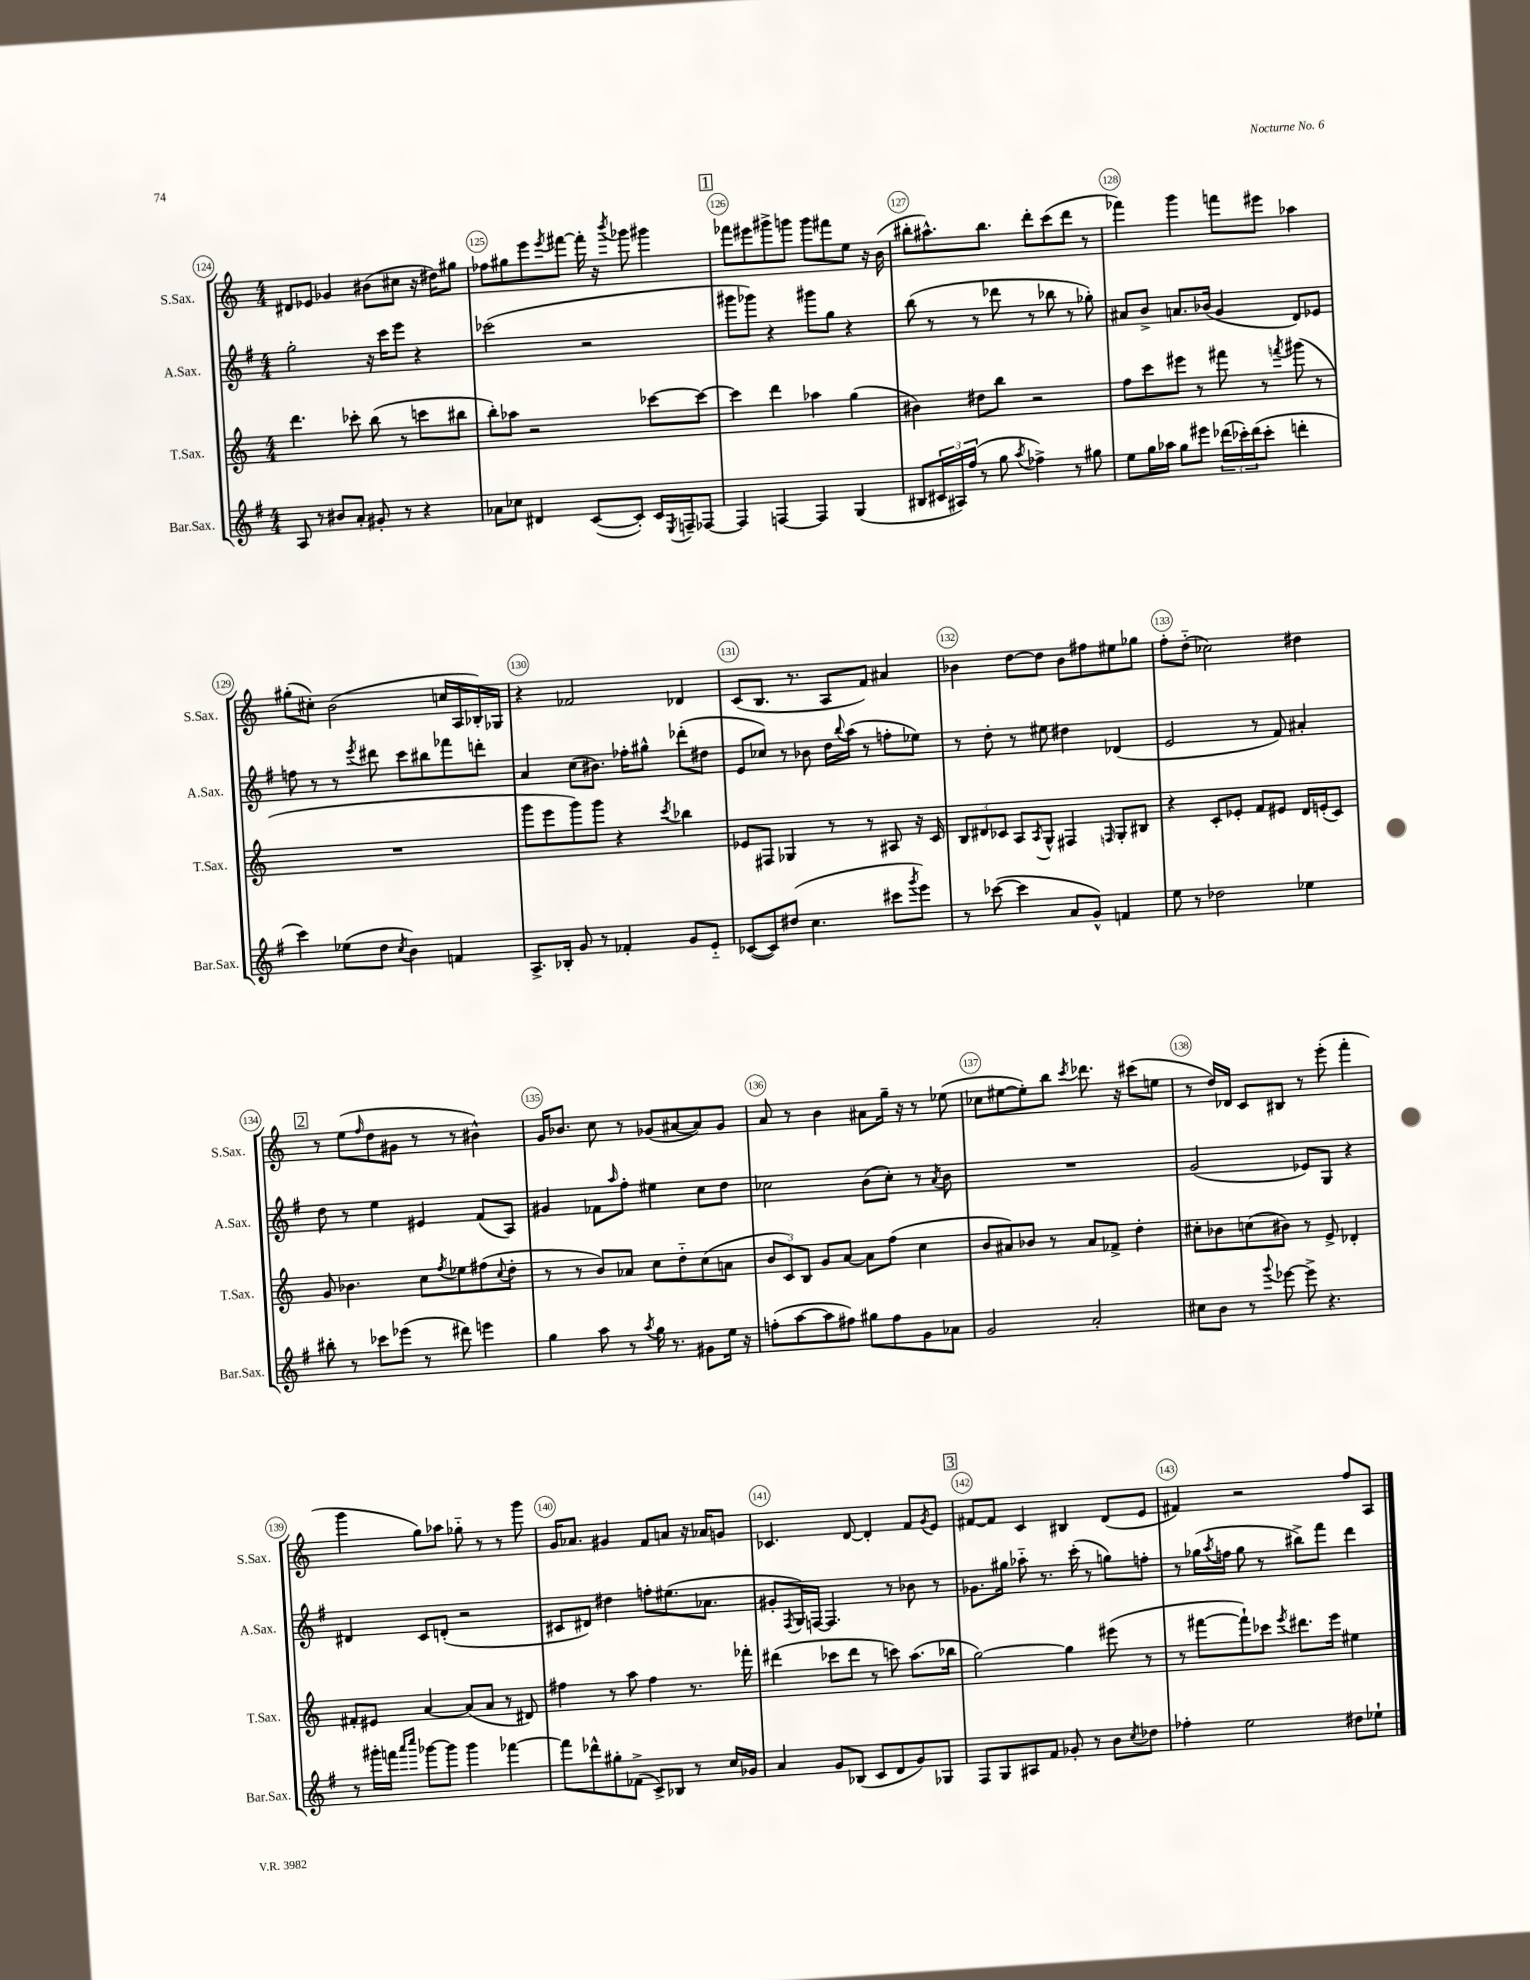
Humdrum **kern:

**kern	**kern	**kern	**kern
*staff4	*staff3	*staff2	*staff1
*clefG2	*clefG2	*clefG2	*clefG2
*k[f#]	*k[]	*k[f#]	*k[]
*M4/4	*M4/4	*M4/4	*M4/4
8A/	4.ddd\	2gg'\	8d#/L
8r	.	.	8e-/J
8b#/L	.	.	4g-/
8a'/J	8ccc-'\	.	.
8g#'/	(8bb\	16r	(8b#\L
.	.	16ccc\LK	.
8r	8r	8eee\J	8cc#\J
4r	8ccc\L	4r	16r
.	.	.	16dd#\LK)
.	8bb#\J	.	8gg#\J
=	=	=	=
8a-\L	8bb'\L)	(2ccc-\	8ff-\L
8cc-\J	8aa-\J	.	8gg#\
4d#/	2r	.	8eee\
.	.	.	8qeee/
.	.	.	[8fff#\J
([8c/L	.	2r	16fff#'\]
.	.	.	16r
.	.	.	8qbbb/
8c'/]J)	.	.	8ggg-\
16c/LL	[8ccc-\L	.	4ggg#\
8qE/	.	.	.
16F~/J	.	.	.
[8F-/J	8ccc-\_J	.	.
=	=	=	=
4F-/]	4ccc-\]	8ggg#\L	8fff-\L
.	.	8ggg-\J)	8eee#\
[4F/	4ddd\	4r	8ggg#^\
.	.	.	8ggg\J
4F/]	4aa-\	8ggg#\L	8ggg\L
.	.	8gg\J	8fff#\
(4G/	(4gg\	4r	8ee\J
.	.	.	16r
.	.	.	(16b\
=	=	=	=
8B#/L	4b#\)	(8bb\	8bb#'\L
24c#/L	.	8r	8.aa#^^\)
24A#/)	.	.	.
(24ff#/JJ	.	.	.
8r	8dd#\L	8r	.
.	.	.	8.bb#\J
8gg\	8bb\J	8ddd-\	.
8qaa/	.	.	.
4ff-^\)	2r	8r	8ddd'\L
.	.	8bb-\	(8ccc\
8r	.	8r	8ddd\J
8gg#\	.	8gg-'\)	8r
=	=	=	=
8ee\L	8ff\L	8a#/L	4fff-\)
16gg\L	8ccc\	8b^/J	.
16aa-\JJ	.	.	.
8gg\L	8eee#\J	8.a/L	4ggg\
8eee#\J	8r	.	.
.	.	(16b-/Jk	.
(24ddd-\LL	8fff#\	4g/	8fff\L
24ccc-'\)	.	.	.
(24ddd-\J	.	.	.
8ccc-'\J	8r	.	8eee#\J
.	8qfff/	.	.
4ddd'\	(8ggg#\	8d/L)	4aa-\
.	8r	8e-/J	.
=	=	=	=
4ccc\)	1r	8ff\	(8gg#'\L
.	.	8r	8cc#'\J)
(8ee-\L	.	8r	(2b\
.	.	8qeee/	.
8dd\J	.	8ddd#\	.
8qcc/	.	.	.
4b\)	.	8ccc\L	.
.	.	8bb#\	.
4f/	.	8fff-\	16cc/LL
.	.	.	16A/
.	.	8ddd'\J	16B-'/)
.	.	.	16G-/JJ
=	=	=	=
8.A^/L	8ggg\L	4a/	4r
.	8eee\	.	.
16B-'/Jk	.	.	.
8g/	8ggg\)	(8cc\L	2f-/
8r	8ggg\J	8.b#\J)	.
4f-'/	4r	.	.
.	.	16ff-'\LK	.
.	.	8gg#^^\J	.
.	8qccc/	.	.
8g/L	4bb-\	(8ddd-'\L	4d-/
8e'~/J	.	8dd#\J	.
=	=	=	=
([8c-/L	8e-/L	8e/L	(8c/L
8c-/])	8F#/J	8cc-/J)	8.B/J
(8dd#/J	4G-/	8r	.
.	.	.	8.r
4.cc\	.	8b-\	.
.	8r	16dd\LL	8A/L
.	.	8qqbb/	.
.	.	(16aa\JJ	.
.	8r	8r	8f/J)
8ccc#\L	8A#/	8ff'\L	4a#/
8qggg/	.	.	.
8eee\J)	16r	8ee-\J)	.
.	16c/	.	.
=	=	=	=
8r	12B/L	8r	4b-\
.	12d#/	.	.
([8ccc-\	.	8dd'\	.
.	12c-/J	.	.
4ccc-\]	8A/L	8r	[8dd\L
.	8qA/	.	.
.	8G^^/J	8ee#\	8dd\]J
8a/L	4F#/	4dd#\	8b-\L
8g^^/J)	.	.	8ff#\
.	16qqF/	.	.
4f/	8G'/L	(4d-/	8ee#\
.	8B#/J	.	8gg-\J
=	=	=	=
8ee\	4r	2e/	8ff'\L
8r	.	.	(8dd'~\J
2dd-\	8c'/L	.	2cc-\)
.	8e-'/J	.	.
.	8f/L	8r	.
.	8e#/J	8f#/)	.
4ee-\	16d/LL	4a#'/	4dd#\
.	(16e'/J	.	.
.	8c/J)	.	.
=	=	=	=
8bb#'\	8g/	8dd\	8r
8r	4.b-\	8r	(8ee\L
.	.	.	16qqff/
8ccc-\L	.	4ee\	8dd\
(8eee-\J	.	.	8g#\J
8r	8cc\L	4e#/	8r
.	8qff/	.	.
8ddd#\)	8ee-\	.	8r
4eee\	(8ff#\	(8f#/L	4b#^^\)
.	8qqcc/	.	.
.	8dd'\J	8A/J)	.
=	=	=	=
4gg\	8r	4g#/	16g/LK
.	.	.	8.b-/J
.	8r	.	.
8aa\	8b/L)	8f-\L	8cc\
.	.	16qqaa/	.
8r	8a-/J	8ff#'\J	8r
8qaa/	.	.	.
16gg\	8cc\L	4ee#\	(8g-/L
8.r	.	.	.
.	8dd'~\	.	[8a#/
8g#\L	(8cc\	8cc\L	8a#/])
16ee\Jk	8a\J	8dd\J	8g-/J
16r	.	.	.
=	=	=	=
(8ff'\L	12b/L	2cc-\	8a/
.	12c/)	.	.
[8aa\	.	.	8r
.	12B/J	.	.
8aa\]	8g/L	.	4b\
8ff#\J)	[8a/J	.	.
8gg#\L	8a\]L	(8b\L	8a#\L
8ff#\	(8ff\J	8cc-'\J)	16gg~\Jk
.	.	.	16r
8g\	4cc\	8r	8r
.	.	8qa/	.
8a-\J	.	8b\	(8ee-\
=	=	=	=
2g/	8b/L	1r	8cc-\L
.	8a#/)	.	[8ee#\
.	8b-/J	.	8ee#'\])
.	8r	.	8bb\J
.	.	.	8qccc/
2a'/	8a#/L	.	8.ddd-\
.	8f-^/J	.	.
.	.	.	16r
.	4dd'\	.	(8ccc#\L
.	.	.	8ee\J
=	=	=	=
8cc#\L	8cc#'\L	(2g/	8r
8b\J	8b-\	.	16dd/LL)
.	.	.	16d-/JJ
8r	(8cc\	.	8c/L
8qqggg/	.	.	.
[8eee-\	8b#\J)	.	8B#/J
8eee-^\]	8r	8e-/L)	8r
4.r	8e^/	8G/J	(8eee'\
.	4d-'/	4r	4fff'\
=	=	=	=
8r	8f#'/L	4d#/	4ggg\
16ggg#'\LL	8e#/J	.	.
16fff\JJ	.	.	.
16qqaaa/LL	.	.	.
16qqcccc/JJ	.	.	.
[8ggg-\L	[4a/	8c/L	8gg\L)
8ggg-\]J	.	(8d'/J	8aa-\J
4ggg-\	(8a/]L	2r	8gg-'~\
.	8a/J	.	8r
[4fff-\	8r	.	8r
.	8d#/)	.	8ggg\
=	=	=	=
8fff-\]L	4ff#\	8c#/L	16g/LK
.	.	.	8.a-/J
8ddd-^^\	.	8d#/J)	.
8gg#'\	8r	4dd#\	4g#/
(8f-^\J	8aa\	.	.
8c^/L)	4ff#\	8ff'\L	8f/L
8B-/J	.	(8.ee#\	8a/J
8r	8.r	.	16r
.	.	8.a-\J	16a-/LK
16cc/LL	.	.	8g/J
16g-/JJ	16fff-'\	.	.
=	=	=	=
4a/	(4ddd#\	8g#'/L	4.c-/
.	.	8qF#/	.
.	.	16G/L)	.
.	.	[16F/JJ	.
8g/L	8ccc-\L	4.F/]	.
(8B-/J	8ddd#\J	.	[8d/
8c/L	8r	.	4d'/]
8d/	8ccc\)	8r	.
8g/)	(8.aa\L	8b-\	8f/L
.	.	.	8qg/
8G-/J	.	8r	8e/J
.	16bb-\Jk	.	.
=	=	=	=
8F#/L	[2gg\)	8.g-\L	[8f#/L
8G/	.	.	8f#/]J
.	.	16gg#\Jk	.
8A#/	.	8aa-'~\	4c/
8f#/J	.	8.r	.
8g-'/	4gg\]	.	4B#/
.	.	(16ccc'\	.
8r	.	8r	.
8b\L	(8eee#\	8gg\L)	(8d/L
8qcc/	.	.	.
8dd-\J	8r	8ff'\J	8e/J
=	=	=	=
4ff-'\	8r	8r	4f#/)
.	[8fff#\L	(16gg-\LL	.
.	.	8qaa/	.
.	.	16ff\JJ	.
2ee\	8fff#`\])	8gg-\	2r
.	8ccc-\J	8r	.
.	8qeee/	.	.
.	8.ddd#\L	8bb#^\L)	.
.	.	8fff#\J	.
.	16eee\Jk	.	.
8dd#\L	4ee#\	4ddd\	8ff/L
8ee-`\J	.	.	8A/J
==	==	==	==
*-	*-	*-	*-
